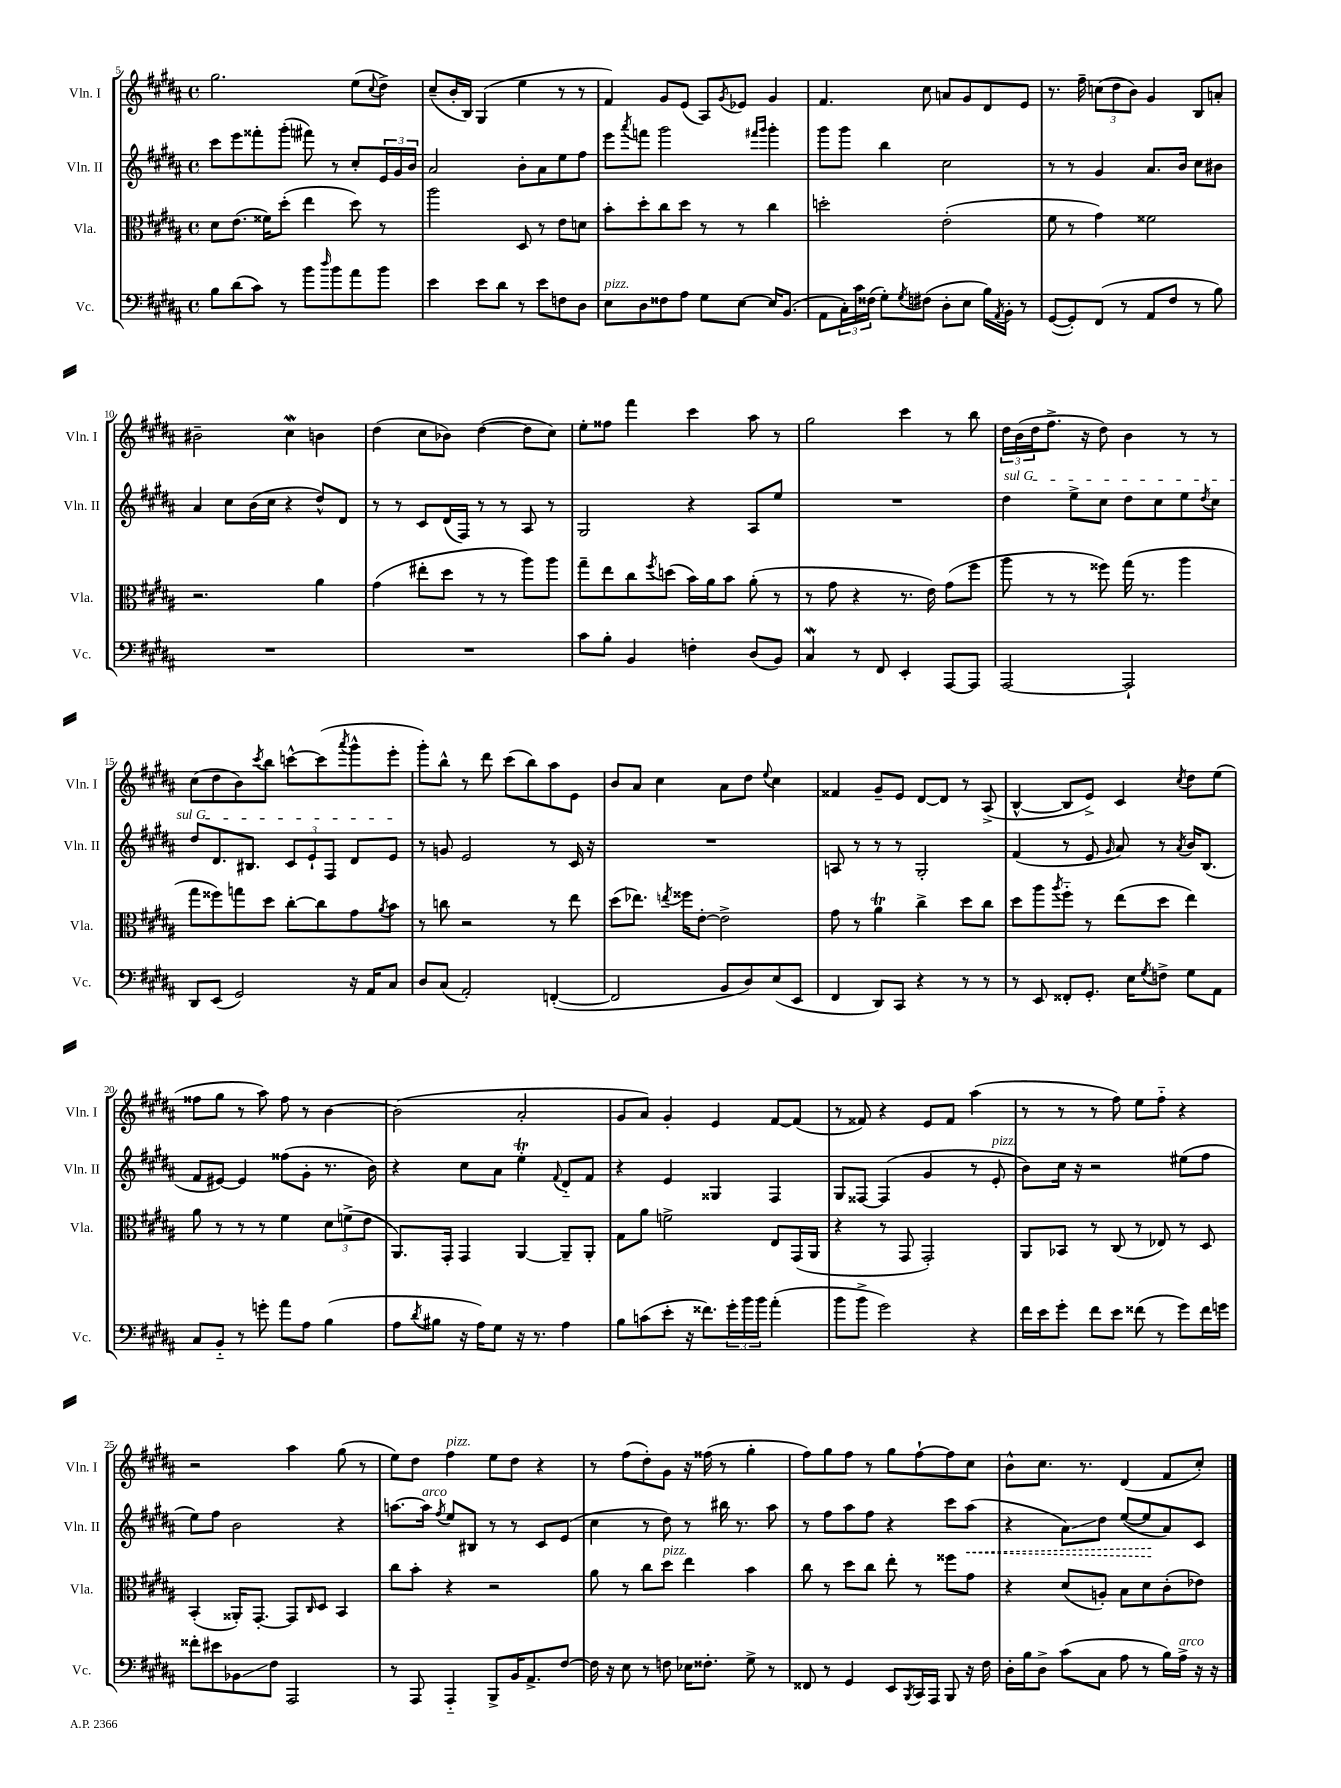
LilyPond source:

<<
\new StaffGroup <<
\new Staff = "s0" \with { instrumentName = "Vln. I" shortInstrumentName = "Vln. I" } {
    \clef treble \key b \major \defaultTimeSignature \time 4/4
    gis''2. e''8( \appoggiatura { cis''8 } dis''8->) |
    cis''8--( b'16-. b16) gis4( e''4 r8 r8 |
    fis'4) gis'8 e'8( ais8) \acciaccatura { gis'8 } ees'8 gis'4 |
    fis'4. cis''8 a'8 gis'8 dis'8 e'8 |
    r8. fis''16-- \tuplet 3/2 { c''8( dis''8 b'8) } gis'4 b8 a'8-. |
    bis'2-- cis''4\mordent b'4 |
    dis''4( cis''8 bes'8) dis''4~( dis''8 cis''8) |
    e''8-. fisis''8 fis'''4 cis'''4 ais''8 r8 |
    gis''2 cis'''4 r8 b''8 |
    \tuplet 3/2 { dis''16 b'16( dis''16 } fis''8.-> r16 dis''8) b'4 r8 r8 |
    cis''8( dis''8 b'8) \acciaccatura { cis'''8 } b''8 c'''8~-^ c'''8( \acciaccatura { ais'''8 } gis'''8-^ e'''8-. |
    gis'''8-.) b''8-^ r8 dis'''8 cis'''8( b''8) ais''8 e'8 |
    b'8 ais'8 cis''4 ais'8 dis''8 \appoggiatura { e''8 } cis''4 |
    fisis'4 gis'8-- e'8 dis'8~ dis'8 r8 ais8->( |
    b4~-^ b8 e'8->) cis'4 \acciaccatura { cis''8 } dis''8 e''8( |
    fisis''8 gis''8 r8 ais''8) fisis''8 r8 b'4~ |
    b'2( ais'2-. |
    gis'8 ais'8) gis'4-. e'4 fis'8~ fis'8( |
    r8 fisis'8) r4 e'8 fisis'8 ais''4( |
    r8 r8 r8 fis''8) e''8 fis''8-_ r4 |
    r2 ais''4 gis''8( r8 |
    e''8) dis''8 fis''4^\markup { \italic "pizz." } e''8 dis''8 r4 |
    r8 fis''8( dis''8-.) gis'8 r16 fisis''16( r8 gis''4-. |
    fis''8) gis''8 fis''8 r8 gis''8 fis''8~-! fis''8 cis''8 |
    b'8-^ cis''8. r8. dis'4( fis'8 cis''8-.) \bar "|." |
}
\new Staff = "s1" \with { instrumentName = "Vln. II" shortInstrumentName = "Vln. II" } {
    \clef treble \key b \major \defaultTimeSignature \time 4/4
    cis'''8 e'''8 fisis'''8-. gis'''8-.( fis'''8) r8 cis''8-. \tuplet 3/2 { e'16 gis'16 b'16 } |
    ais'2 b'8-. ais'8 e''8 fis''8 |
    e'''8 \acciaccatura { ais'''8 } f'''8 gis'''2 \grace { fis'''16 gis'''16 } gis'''4-. |
    gis'''8 gis'''8 b''4 cis''2 |
    r8 r8 gis'4 ais'8. b'16 cis''8 bis'8 |
    ais'4 cis''8 b'16( cis''16 r4 dis''8-^) dis'8 |
    r8 r8 cis'8 dis'16( fis16) r8 r8 ais8 r8 |
    gis2 r4 ais8 e''8 |
    R1 |
    \once \override TextSpanner.bound-details.left.text = \markup { \italic "sul G" } dis''4\startTextSpan e''8-> cis''8 dis''8 cis''8 e''8 \acciaccatura { dis''8 } cis''8 |
    dis''8 dis'8. bis8. \tuplet 3/2 { cis'8 e'8-! fis8 } dis'8 e'8\stopTextSpan |
    r8 g'8 e'2 r8 cis'16 r16 |
    R1 |
    a8 r8 r8 r8 gis2-. |
    fis'4( r8 e'8 \grace { gis'16 } ais'8) r8 \acciaccatura { ais'8 } b'16 b8.( |
    fis'8 eis'8~) eis'4 fisis''8( gis'8-. r8. b'16) |
    r4 cis''8 ais'8 e''4-.\trill \appoggiatura { fis'8 } dis'8-_ fis'8 |
    r4 e'4 gisis4 fis4 |
    gis8 fisis8~ fisis4( gis'4 r8 e'8-.^\markup { \italic "pizz." } |
    b'8) cis''16 r16 r2 eis''8( fis''8 |
    e''8) fis''8 b'2 r4 |
    a''8.~ a''16^\markup { \italic "arco" } \acciaccatura { fis''8 } e''8 bis8 r8 r8 cis'8 e'8( |
    cis''4 r8 dis''8) r8 bis''16 r8. ais''8 |
    r8 fis''8 ais''8 fis''8 r4 cis'''8 \once \override Hairpin.style = #'dashed-line ais''8\<( |
    r4 ais'8\glissando) dis''8 e''8~( e''8\! ais'8) cis'8 \bar "|." |
}
\new Staff = "s2" \with { instrumentName = "Vla." shortInstrumentName = "Vla." } {
    \clef alto \key b \major \defaultTimeSignature \time 4/4
    dis'8 e'8.( fisis'16) dis''8-.( e''4 dis''8) r8 |
    ais''2 dis8 r8 e'8 d'8 |
    b'8-. dis''8-. cis''8 dis''8 r8 r8 cis''4 |
    d''2-. e'2-.( |
    fis'8 r8 gis'4) fisis'2 |
    r2. ais'4 |
    gis'4( eis''8-. dis''8 r8 r8 ais''8) ais''8 |
    gis''8-- e''8 cis''8 \acciaccatura { fis''8 } d''8( b'16) ais'16 b'8 ais'8-.( r8 |
    r8 gis'8 r4 r8. e'16) gis'8( fis''8 |
    ais''8 r8 r8 fisis''8) gis''16( r8. ais''4 |
    gis''8 fisis''8) g''8 dis''8 cis''8~-. cis''8 gis'8 \acciaccatura { ais'8 } b'8 |
    r8 c''8 r2 r8 e''8 |
    dis''8( ees''8.) \acciaccatura { e''8 } fisis''16 e'8~-. e'2-> |
    gis'8 r8 ais'4\trill cis''4-> dis''8 cis''8 |
    dis''8 ais''8 \acciaccatura { ais''8 } fis''8-_ r8 e''8( dis''8 e''4) |
    ais'8 r8 r8 r8 fis'4 \tuplet 3/2 { dis'8 f'8->( e'8 } |
    ais,8.) gis,16-. gis,4 ais,4~ ais,8-- ais,8-. |
    gis8 ais'8 f'2-> e8 gis,16( ais,16 |
    r4 r8 gis,8 gis,2-.) |
    ais,8 bes,8 r8 cis8( r8 ees8) r8 dis8 |
    b,4-.( aisis,16-.) gis,8.~-. gis,8 \grace { cis16 } dis8 b,4 |
    cis''8 b'8-. r4 r2 |
    ais'8 r8 cis''8 dis''8^\markup { \italic "pizz." } e''4 b'4 |
    cis''8 r8 dis''8 cis''8 e''8-. r8 fisis''8 gis'8 |
    r4 dis'8( a8-.) b8 dis'8 cis'8-.( ees'8) \bar "|." |
}
\new Staff = "s3" \with { instrumentName = "Vc." shortInstrumentName = "Vc." } {
    \clef bass \key b \major \defaultTimeSignature \time 4/4
    b8 dis'8( cis'8) r8 b'8 \grace { dis''16 } b'8 ais'8 b'8 |
    e'4 e'8 dis'8 r8 e'8 f8 dis8 |
    e8^\markup { \italic "pizz." } dis8 fisis8 ais8 gis8 e8~ e16 b,8.( |
    ais,8 \tuplet 3/2 { cis16-.) cis'16 fisis16( } gis8-.) \acciaccatura { gis8 } fis8( dis8-. e8 b16) \acciaccatura { ais,8 } b,16-. r8 |
    gis,8~( gis,8-.) fis,8( r8 ais,8 fis8 r8 b8) |
    R1 |
    R1 |
    cis'8 b8-. b,4 f4-. dis8( b,8) |
    cis4\mordent r8 fis,8 e,4-. ais,,8~ ais,,8 |
    ais,,2~ ais,,2-! |
    dis,8 e,8( gis,2) r16 ais,16 cis8 |
    dis8 cis8( ais,2-.) f,4~-.( |
    f,2 b,8 dis8) e8( e,8 |
    fis,4 dis,8) cis,8 r4 r8 r8 |
    r8 e,8 fisis,8-. gis,8.-. e16 \acciaccatura { gis8 } f8-> gis8 ais,8 |
    cis8 b,8-_ r8 g'8-. ais'8 ais8 b4( |
    ais8 \acciaccatura { dis'8 } bis8 r16 ais16) gis8 r16 r8. ais4 |
    b8 c'8( e'8-. r16 fisis'8.) \tuplet 3/2 { gis'16-. b'16 b'16 } ais'4-.( |
    b'8 b'8-> gis'2) r4 |
    fis'16 e'16 gis'8-. fis'8 e'8 fisis'8( r8 gis'8) fisis'16 g'16 |
    fisis'8-. eis'8 bes,8\glissando fis8 ais,,2 |
    r8 ais,,8 ais,,4-_ b,,8-> b,16 ais,8.-> fis8~ |
    fis16 r16 e8 r8 f8 ees16 fisis8.-. gis8-> r8 |
    fisis,8 r8 gis,4 e,8 \acciaccatura { b,,8 } cis,16 ais,,16 b,,8 r16 fis16 |
    dis16-. b16 dis8-> cis'8( cis8 ais8 r8 b16) ais16->^\markup { \italic "arco" } r16 r16 \bar "|." |
}
>>
>>
\layout { \context { \Score currentBarNumber = #5 } }
